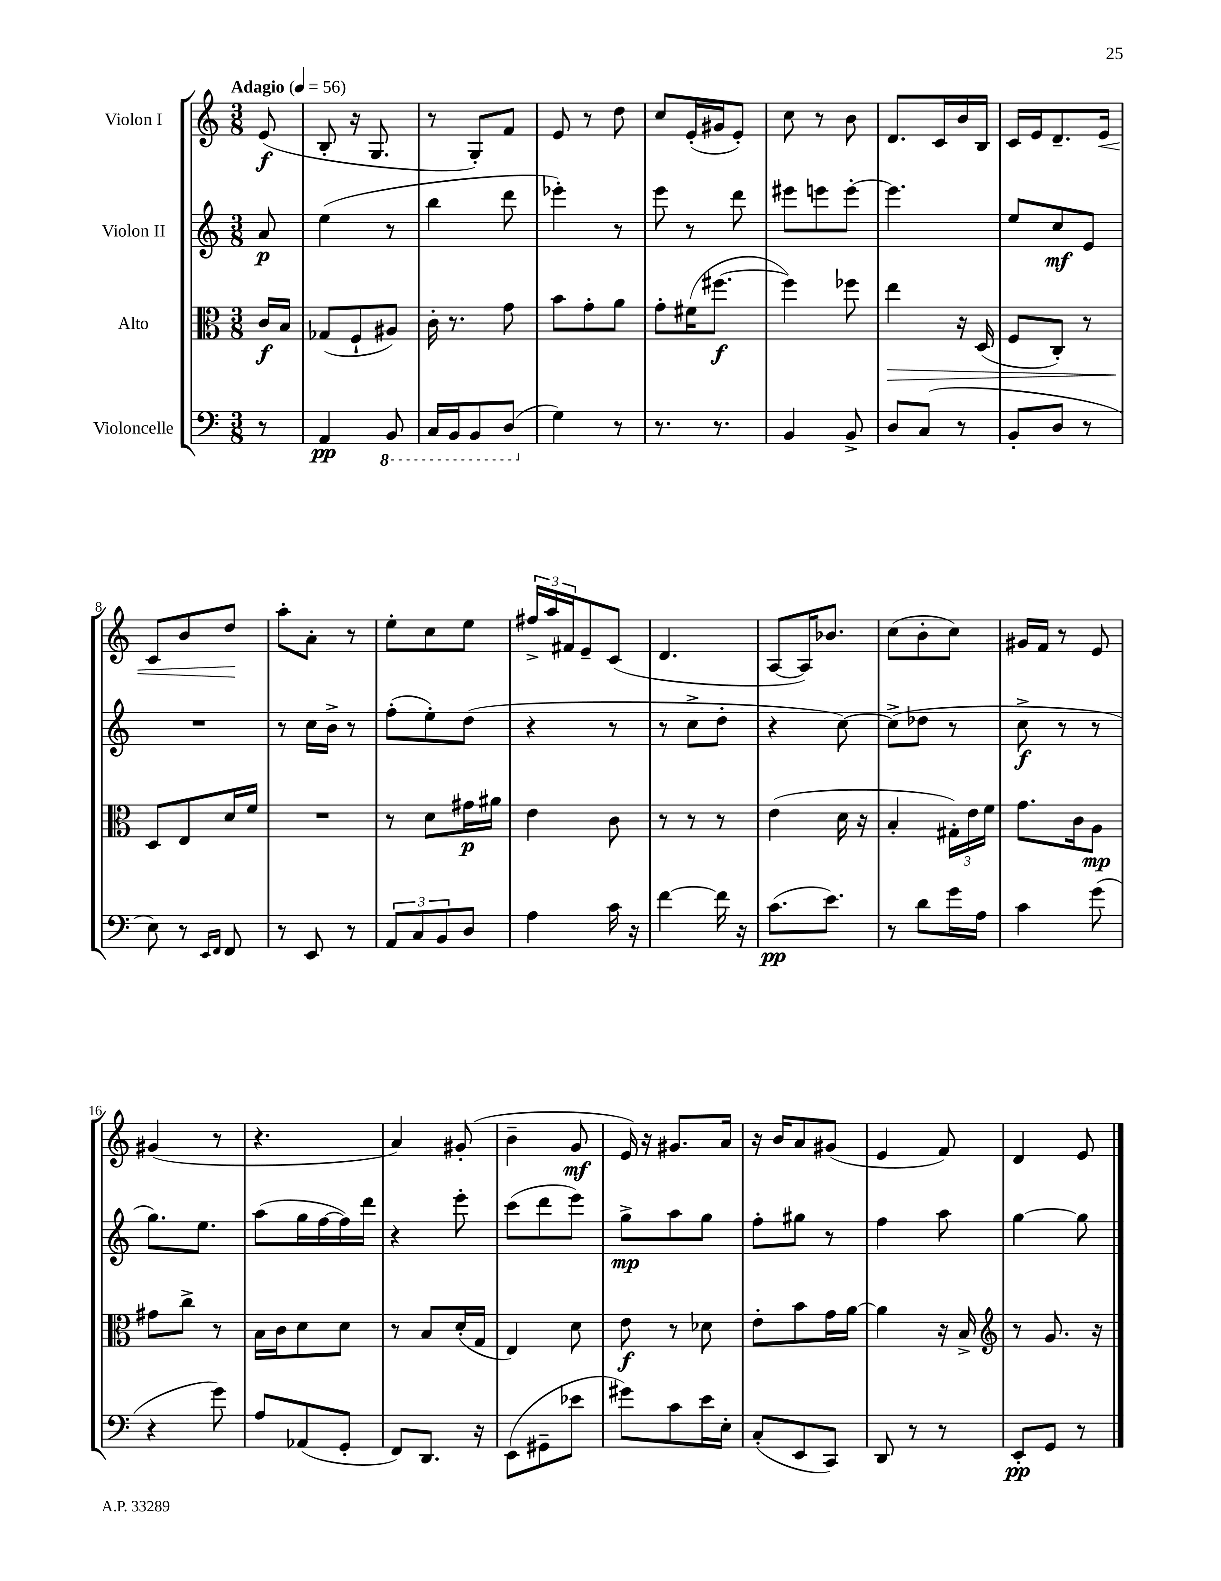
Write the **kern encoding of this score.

**kern	**kern	**kern	**kern
*staff4	*staff3	*staff2	*staff1
*clefF4	*clefC3	*clefG2	*clefG2
*k[]	*k[]	*k[]	*k[]
*M3/8	*M3/8	*M3/8	*M3/8
*MM56	*MM56	*MM56	*MM56
8r	16c	8a	(8e
.	16B	.	.
=	=	=	=
4AA	(8G-	(4ee	8B'
.	8F`	.	16r
.	.	.	8.G
8BBB	8A#)	8r	.
=	=	=	=
16CC	16c'	4bb	8r
16BBB	8.r	.	.
8BBB	.	.	8G')
(8DD	8g	8ddd	8f
=	=	=	=
4G)	8b	4eee-')	8e
.	8g'	.	8r
8r	8a	8r	8dd
=	=	=	=
8.r	8g'	8eee	8cc
.	(16f#	8r	(16e'
8.r	[8.ff#	.	16g#
.	.	8ddd	8e')
=	=	=	=
4BB	4ff#])	8eee#	8cc
.	.	8eee	8r
8BB^	8ff-	[8eee'	8b
=	=	=	=
8D	4ee	4.eee]	8.d
(8C	.	.	.
.	.	.	16c
8r	16r	.	16b
.	(16D	.	16B
=	=	=	=
8BB'	8F	8ee	16c
.	.	.	16e
8D	8C')	8cc	8.d~
8r	8r	8e	.
.	.	.	16e
=	=	=	=
8E)	8D	4.r	8c
8r	8E	.	8b
16qqEE	.	.	.
16qqFF	.	.	.
8FF	16d	.	8dd
.	16f	.	.
=	=	=	=
8r	4.r	8r	8aa'
8EE	.	16cc	8a'
.	.	16b^	.
8r	.	8r	8r
=	=	=	=
12AA	8r	(8ff'	8ee'
12C	.	.	.
.	8d	8ee')	8cc
12BB	.	.	.
8D	16g#	(8dd	8ee
.	16a#	.	.
=	=	=	=
4A	4e	4r	24ff#^
.	.	.	24aa
.	.	.	24f#
.	.	.	8e~
16c	8c	8r	(8c
16r	.	.	.
=	=	=	=
[4f	8r	8r	4.d
.	8r	8cc^	.
16f]	8r	8dd'	.
16r	.	.	.
=	=	=	=
(8.c	(4e	4r	[8A
.	.	.	16A])
8.e)	.	.	8.b-
.	16d	[8cc)	.
.	16r	.	.
=	=	=	=
8r	4B'	(8cc^]	(8cc
8d	.	8dd-	8b'
16g	24G#')	8r	8cc)
.	24e	.	.
16A	.	.	.
.	24f	.	.
=	=	=	=
4c	8.g	8cc^	16g#
.	.	.	16f
.	.	8r	8r
.	16c	.	.
(8g	8A	8r	8e
=	=	=	=
4r	8g#	8.gg)	(4g#
.	8cc^	.	.
.	.	8.ee	.
8g)	8r	.	8r
=	=	=	=
8A	16B	(8aa	4.r
.	16c	.	.
(8AA-	8d	16gg	.
.	.	[16ff	.
8GG'	8d	16ff])	.
.	.	16ddd	.
=	=	=	=
8FF)	8r	4r	4a)
8.DD	8B	.	.
.	(16d'	8eee'	(8g#'
16r	16G	.	.
=	=	=	=
(8EE	4E)	(8ccc	4b~
8GG#~	.	8ddd	.
8e-	8d	8eee)	8g
=	=	=	=
8g#)	8e	8gg^	16e)
.	.	.	16r
8c	8r	8aa	8.g#
16e	8d-	8gg	.
16E'	.	.	16a
=	=	=	=
(8C'	8e'	8ff'	16r
.	.	.	16b
8EE	8b	8gg#	8a
8CC)	16g	8r	(8g#
.	[16a	.	.
=	=	=	=
8DD	4a]	4ff	4e
8r	.	.	.
8r	16r	8aa	8f)
.	16B^	.	.
=	=	=	=
*	*clefG2	*	*
8EE'	8r	[4gg	4d
8GG	8.g	.	.
8r	.	8gg]	8e
.	16r	.	.
==	==	==	==
*-	*-	*-	*-
